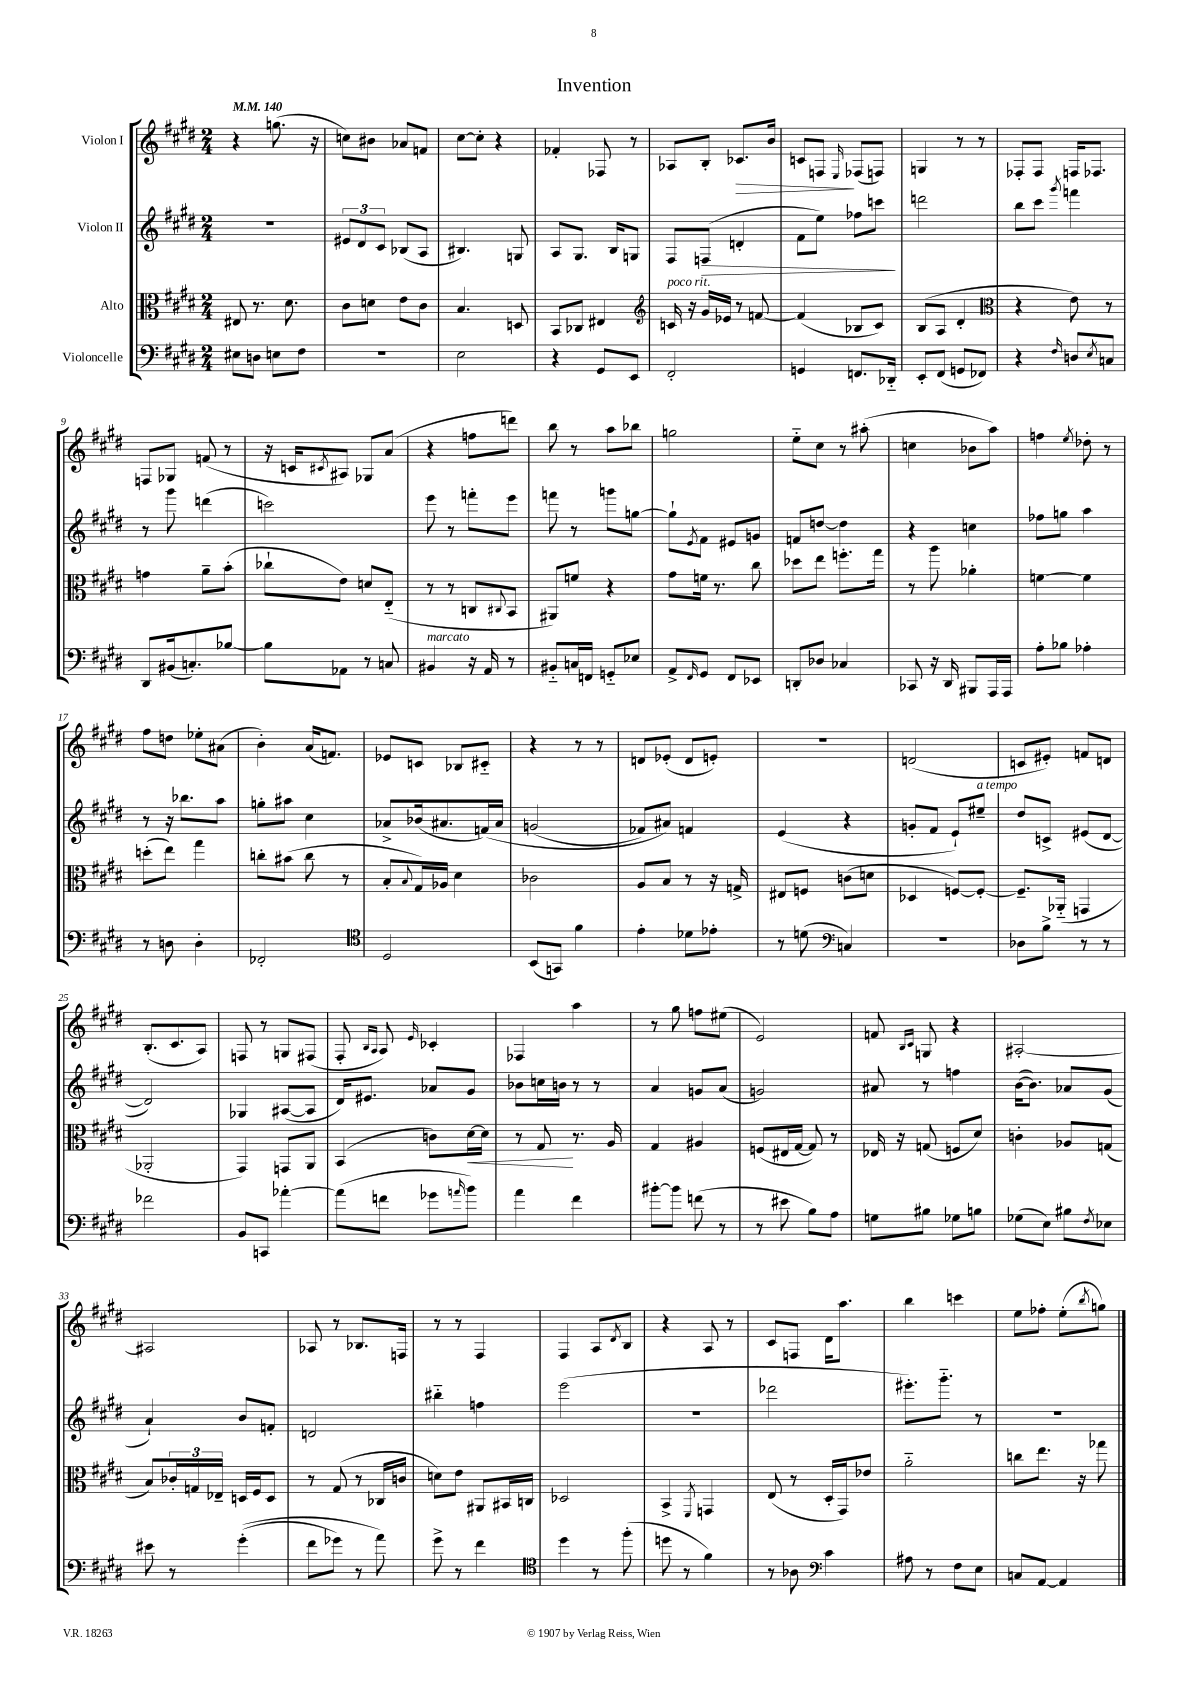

**kern	**kern	**dynam	**kern	**dynam	**kern	**dynam
*part4	*part3	*part3	*part2	*part2	*part1	*part1
*staff4	*staff3	*staff3	*staff2	*staff2	*staff1	*staff1
*I"Violoncelle	*I"Alto	*	*I"Violon II	*	*I"Violon I	*
*clefF4	*clefC3	*	*clefG2	*	*clefG2	*
*k[f#c#g#d#]	*k[f#c#g#d#]	*	*k[f#c#g#d#]	*	*k[f#c#g#d#]	*
*M2/4	*M2/4	*	*M2/4	*	*M2/4	*
*MM140	*MM140	*	*MM140	*	*MM140	*
=1	=1	=1	=1	=1	=1	=1
8E#X\L	8E#X/	.	2r	.	4r	.
8Dn\J	8.r	.	.	.	.	.
8En\L	.	.	.	.	(8.ggn\	.
.	8.d#\	.	.	.	.	.
8F#\J	.	.	.	.	.	.
.	.	.	.	.	16r	.
=2	=2	=2	=2	=2	=2	=2
2r	8c#\L	.	12e#X/L	.	8ccn\L)	.
.	.	.	12d#/	.	.	.
.	8dn\J	.	.	.	8b#X\J	.
.	.	.	12c#/J	.	.	.
.	8e\L	.	(8B-X/L	.	8a-X/L	.
.	8c#\J	.	8A/J	.	8fn/J	.
=3	=3	=3	=3	=3	=3	=3
2E\	4.B/	.	4.B#X/)	.	[8cc#\L	.
.	.	.	.	.	8cc#'\J]	.
.	.	.	.	.	4r	.
.	8Dn/	.	8Gn/	.	.	.
=4	=4	=4	=4	=4	=4	=4
4r	8BB/L	.	8A/L	.	4f-X'/	.
.	8C-X/J	.	8.G#/J	.	.	.
8GG#/L	4E#X/	.	.	.	8F-X/	.
.	.	.	16B/KL	.	.	.
8EE/J	.	.	8Gn/J	.	8r	.
=5	=5	=5	=5	=5	=5	=5
*	*clefG2	*	*	*	*	*
!	!LO:TX:a:i:t=poco rit.	!	!	!	!	!
2FF#'/	16cn/	.	8F#/L	.	8A-X/L	.
.	16r	.	.	.	.	.
!	!	!	!	!LO:HP:b	!	!
.	16g#/LL	.	(8Fn/J	>	8B'/J	.
.	16e-X/JJ	.	.	.	.	.
!	!	!	!	!	!	!LO:HP:b
.	8r	.	4dn'/	.	8.c-X/L	>
.	[8fn/	.	.	.	.	.
.	.	.	.	.	16b/Jk	.
=6	=6	=6	=6	=6	=6	=6
4GGn/	(4f/]	.	8f#\L	.	8cn/L	.
.	.	.	8ee\J)	.	8Fn/J	.
.	.	.	.	.	16qqE/	.
8.FFn/L	8B-X/L	.	8ff-X\L	.	(8F-X/L	]
.	8c#/J)	.	8cccn\J	.	8Fn/J)	.
16DD-X/Jk	.	.	.	.	.	.
.	.	.	.	]	.	.
=7	=7	=7	=7	=7	=7	=7
8EE'/L	(8B/L	.	2dddn\	.	4Gn/	.
(8FF#/J	8A/J	.	.	.	.	.
8GGn/L	4d#'/	.	.	.	8r	.
8FF-X/J)	.	.	.	.	8r	.
=8	=8	=8	=8	=8	=8	=8
*	*clefC3	*	*	*	*	*
4r	4r	.	8bb\L	.	8F-X'/L	.
.	.	.	8ccc#\J	.	8F-/J	.
16qqF#/	.	.	8qggg#/	.	.	.
8Dn/L	8e\)	.	4fffn\	.	16Fn/KL	.
.	.	.	.	.	8.F-X/J	.
8qE/	.	.	.	.	.	.
8Cn/J	8r	.	.	.	.	.
!!LO:LB:g=z
=9	=9	=9	=9	=9	=9	=9
8DD#/L	4gn\	.	8r	.	8Fn/L	.
(16BB#X/k	.	.	8ggg#\	.	8G-X/J	.
8.Cn'/)	.	.	.	.	.	.
.	8a~\L	.	(4dddn\	.	(8fn/	.
[8B-X/J	(8b'\J	.	.	.	8r	.
=10	=10	=10	=10	=10	=10	=10
8B-\L]	8cc-X`\L	.	2cccn\)	.	16r	.
.	.	.	.	.	16cn/KL	.
.	.	.	.	.	8qc#X/	.
8AA-X\J	8e\J)	.	.	.	8A#X/J)	.
8r	8dn/L	.	.	.	8G-X/L	.
8Cn/	(8E/J	.	.	.	(8a/J	.
=11	=11	=11	=11	=11	=11	=11
!LO:TX:a:i:t=marcato	!	!	!	!	!	!
4BB#X/	8r	.	8eee\	.	4r	.
.	8r	.	8r	.	.	.
16r	8Cn/L	.	8fffn'\L	.	8ffn\L	.
16AA/	.	.	.	.	.	.
.	8qqC#X/	.	.	.	.	.
8r	8BB/J	.	8eee\J	.	8dddn\J)	.
=12	=12	=12	=12	=12	=12	=12
8BB#X/L	8AA#X/L)	.	8fffn\	.	8bb\	.
16Cn/L	8fn/J	.	8r	.	8r	.
16FFn/JJ	.	.	.	.	.	.
8GGn/L	4r	.	8gggn\L	.	8aa\L	.
8E-X/J	.	.	[8ggn\J	.	8bb-X\J	.
=13	=13	=13	=13	=13	=13	=13
8AA^/L	8g#\L	.	8gg`\L]	.	2ggn\	.
16qqFF#/	.	.	8qe/	.	.	.
8GG#/J	16fn\Jk	.	8f#\J	.	.	.
.	8.r	.	.	.	.	.
8FF#/L	.	.	8e#X/L	.	.	.
8EE-X/J	8cc#\	.	8gn/J	.	.	.
=14	=14	=14	=14	=14	=14	=14
8DDn'/L	8dd-X\L	.	8fn/L	.	8ee\L	.
8D-X/J	8ee\J	.	[8ddn/J	.	8cc#\J	.
4C-X/	8.ffn'\L	.	4dd\]	.	8r	.
.	.	.	.	.	(8aa#X'\	.
.	16gg#\Jk	.	.	.	.	.
=15	=15	=15	=15	=15	=15	=15
8CC-X/	8r	.	4r	.	4ccn\	.
16r	8aa\	.	.	.	.	.
16DD#/	.	.	.	.	.	.
8BBB#X/L	4a-X'\	.	4ccn\	.	8b-X\L	.
16AAA/L	.	.	.	.	8aa\J)	.
16AAA/JJ	.	.	.	.	.	.
=16	=16	=16	=16	=16	=16	=16
8A'\L	[4fn\	.	8ff-X\L	.	4ffn\	.
8B-X\J	.	.	8ggn\J	.	.	.
.	.	.	.	.	8qee/	.
4A-X'\	4f\]	.	4aa\	.	8dd-X'\	.
.	.	.	.	.	8r	.
!!LO:LB:g=z
=17	=17	=17	=17	=17	=17	=17
8r	(8ddn'\L	.	8r	.	8ff#\L	.
8Dn\	8ee\J)	.	16r	.	8ddn\J	.
.	.	.	8.bb-X\L	.	.	.
4D'\	4gg#\	.	.	.	8ee-X'\L	.
.	.	.	8aa\J	.	(8a#X\J	.
=18	=18	=18	=18	=18	=18	=18
2FF-X'/	8ccn'\L	.	8ggn'\L	.	4b'\)	.
.	(8b#X\J	.	8aa#X\J	.	.	.
.	8cc\	.	4cc#\	.	(16a/KL	.
.	.	.	.	.	8.fn/J)	.
.	8r	.	.	.	.	.
=19	=19	=19	=19	=19	=19	=19
*clefC4	*	*	*	*	*	*
2D#/	8B'/L	.	8a-X^/L	.	8e-X/L	.
.	8qqB/	.	.	.	.	.
.	16G#/L)	.	(16b-X/k	.	8cn/J	.
.	16A-X/JJ	.	8.a#X/	.	.	.
.	4d#\	.	.	.	8B-X/L	.
.	.	.	(16fn/L)	.	8c#X/J	.
.	.	.	16a#/JJ	.	.	.
=20	=20	=20	=20	=20	=20	=20
(8BB/L	2c-X\	.	(2gn/	.	4r	.
8GGn/J)	.	.	.	.	.	.
4f#\	.	.	.	.	8r	.
.	.	.	.	.	8r	.
=21	=21	=21	=21	=21	=21	=21
4e'\	8A/L	.	8f-X/L)	.	8dn/L	.
.	8B/J	.	8a#X/J)	.	(8e-X'/J	.
8d-X\L	8r	.	4fn/	.	8d/L	.
8e-X'\J	16r	.	.	.	8en'/J)	.
.	16Gn^/	.	.	.	.	.
=22	=22	=22	=22	=22	=22	=22
8r	8E#X/L	.	(4e/	.	2r	.
(8dn\	8Fn/J	.	.	.	.	.
*clefF4	*	*	*	*	*	*
4Cn/)	(8cn\L	.	4r	.	.	.
.	8dn\J	.	.	.	.	.
=23	=23	=23	=23	=23	=23	=23
2r	4D-X/	.	8gn'/L	.	(2dn/	.
.	.	.	8f#/J	.	.	.
.	[8Fn/L)	.	8e`/L)	.	.	.
!	!	!	!LO:TX:a:i:t=a tempo	!	!	!
.	8F'/J_	.	8ee#X~/J	.	.	.
=24	=24	=24	=24	=24	=24	=24
8D-X\L	8.F~/L]	.	8dd#/L	.	8cn/L	.
8B^\J	.	.	8cn^/J	.	8e#X'/J)	.
.	(16AA-X/Jk	.	.	.	.	.
8r	4GGn/	.	(8e#X/L	.	8fn/L	.
8r	.	.	[8d#/J	.	8dn/J	.
!!LO:LB:g=z
=25	=25	=25	=25	=25	=25	=25
2f-X\	2AA-X'/	.	2d#/])	.	(8.B'/L	.
.	.	.	.	.	8.c#/	.
.	.	.	.	.	8A/J)	.
=26	=26	=26	=26	=26	=26	=26
8BB/L	4GG#/)	.	4G-X/	.	8Fn/	.
8CCn/J	.	.	.	.	8r	.
[4a-X'\	8GGn/L	.	([8A#X/L	.	8Gn/L	.
.	8AA/J	.	8A#/J]	.	(8F#X/J	.
=27	=27	=27	=27	=27	=27	=27
(8a-\L]	(4BB/	.	16d#/KL)	.	8F#'/	.
.	.	.	8.e#X/J	.	.	.
.	.	.	.	.	16qqB/LL	.
.	.	.	.	.	16qqA/JJ	.
8fn\J	.	.	.	.	8A/)	.
.	.	.	.	.	16qqe/	.
8g-X\L	8cn\L)	.	8a-X/L	.	4c-X'/	.
16qqan/	.	.	.	.	.	.
!	!	!LO:HP:b	!	!	!	!
8b\J)	[16d#\L	<	8g#/J	.	.	.
.	16d#\JJ]	.	.	.	.	.
=28	=28	=28	=28	=28	=28	=28
4a\	8r	.	8b-X\L	.	4F-X/	.
.	8G#/	.	16ccn\L	.	.	.
.	.	.	16bn\JJ	.	.	.
4f#\	8.r	[	8r	.	4aa\	.
.	.	.	8r	.	.	.
.	16A/	.	.	.	.	.
=29	=29	=29	=29	=29	=29	=29
[8b#X'\L	4G#/	.	4a/	.	8r	.
8b#\J]	.	.	.	.	8gg#\	.
(8fn\	4A#X/	.	8gn/L	.	8ffn\L	.
8r	.	.	(8a/J	.	(8ee#X\J	.
=30	=30	=30	=30	=30	=30	=30
8r	(8Fn/L	.	2gn/)	.	2e/)	.
8e#X\	16E#X/L	.	.	.	.	.
.	[16G#/JJ	.	.	.	.	.
8B\L)	8G#/])	.	.	.	.	.
8A\J	8r	.	.	.	.	.
=31	=31	=31	=31	=31	=31	=31
8Gn\L	16E-X/	.	8a#X/	.	8fn/	.
.	16r	.	.	.	.	.
.	.	.	.	.	16qqB/LL	.
.	.	.	.	.	16qqc#/JJ	.
8B#X\J	(8Gn/	.	8r	.	8Gn/	.
8G-X\L	8Fn/L	.	4ffn\	.	4r	.
8Bn\J	8d#/J)	.	.	.	.	.
=32	=32	=32	=32	=32	=32	=32
(8G-X\L	4cn'\	.	([16b\KL	.	[2A#X'/	.
.	.	.	8.b\J])	.	.	.
8E\J)	.	.	.	.	.	.
8B#X\L	8A-X/L	.	8a-X/L	.	.	.
8qF#/	.	.	.	.	.	.
8E-X\J	(8Gn/J	.	(8g#/J	.	.	.
!!LO:LB:g=z
=33	=33	=33	=33	=33	=33	=33
8e#X\	8B/L)	.	4a`/)	.	2A#X/]	.
8r	24c-X'/L	.	.	.	.	.
.	24Gn/	.	.	.	.	.
.	24E-X~/JJ	.	.	.	.	.
((4g#'\	16Dn/LL	.	8b/L	.	.	.
.	16F#/J	.	.	.	.	.
.	8D/J	.	8fn'/J	.	.	.
=34	=34	=34	=34	=34	=34	=34
8f#\L	8r	.	2dn/	.	8A-X/	.
8g-X\J)	(8G#/	.	.	.	8r	.
8r	8r	.	.	.	8.B-X/L	.
8a\)	16C-X/LL	.	.	.	.	.
.	16cn/JJ	.	.	.	16Fn/Jk	.
=35	=35	=35	=35	=35	=35	=35
8g#^\	8dn\L)	.	4bb#X\	.	8r	.
8r	8e\J	.	.	.	8r	.
4f#\	8AA#X/L	.	4ffn\	.	4F#/	.
.	16BB#X/L	.	.	.	.	.
.	16Cn/JJ	.	.	.	.	.
=36	=36	=36	=36	=36	=36	=36
*clefC4	*	*	*	*	*	*
4dd#\	2D-X/	.	(2eee\	.	4F#/	.
8r	.	.	.	.	8A/L	.
.	.	.	.	.	8qd#/	.
(8ff#'\	.	.	.	.	8B/J	.
=37	=37	=37	=37	=37	=37	=37
8ddn\	4BB^/	.	2r	.	4r	.
8r	.	.	.	.	.	.
.	8qFF#/	.	.	.	.	.
4f#\)	4GGn/	.	.	.	8A/	.
.	.	.	.	.	8r	.
=38	=38	=38	=38	=38	=38	=38
8r	(8E/	.	2ddd-X\	.	8c#/L	.
8A-X\	8r	.	.	.	8Fn/J	.
*clefF4	*	*	*	*	*	*
4c#\	16D#'/LL	.	.	.	16d#\KL	.
.	16GG#/J)	.	.	.	8.aa\J	.
.	8e-X/J	.	.	.	.	.
=39	=39	=39	=39	=39	=39	=39
8A#X\	2a\	.	8.eee#X'\L)	.	4bb\	.
8r	.	.	.	.	.	.
.	.	.	8.ggg#\J	.	.	.
8F#\L	.	.	.	.	4cccn\	.
8E\J	.	.	8r	.	.	.
=40	=40	=40	=40	=40	=40	=40
8Cn/L	8ccn\L	.	2r	.	8ee\L	.
[8AA/J	8.ee\J	.	.	.	8ff-X'\J	.
4AA/]	.	.	.	.	(8ee'\L	.
.	16r	.	.	.	.	.
.	.	.	.	.	8qbb/	.
.	8gg-X\	.	.	.	8ggn\J)	.
==	==	==	==	==	==	==
*-	*-	*-	*-	*-	*-	*-
